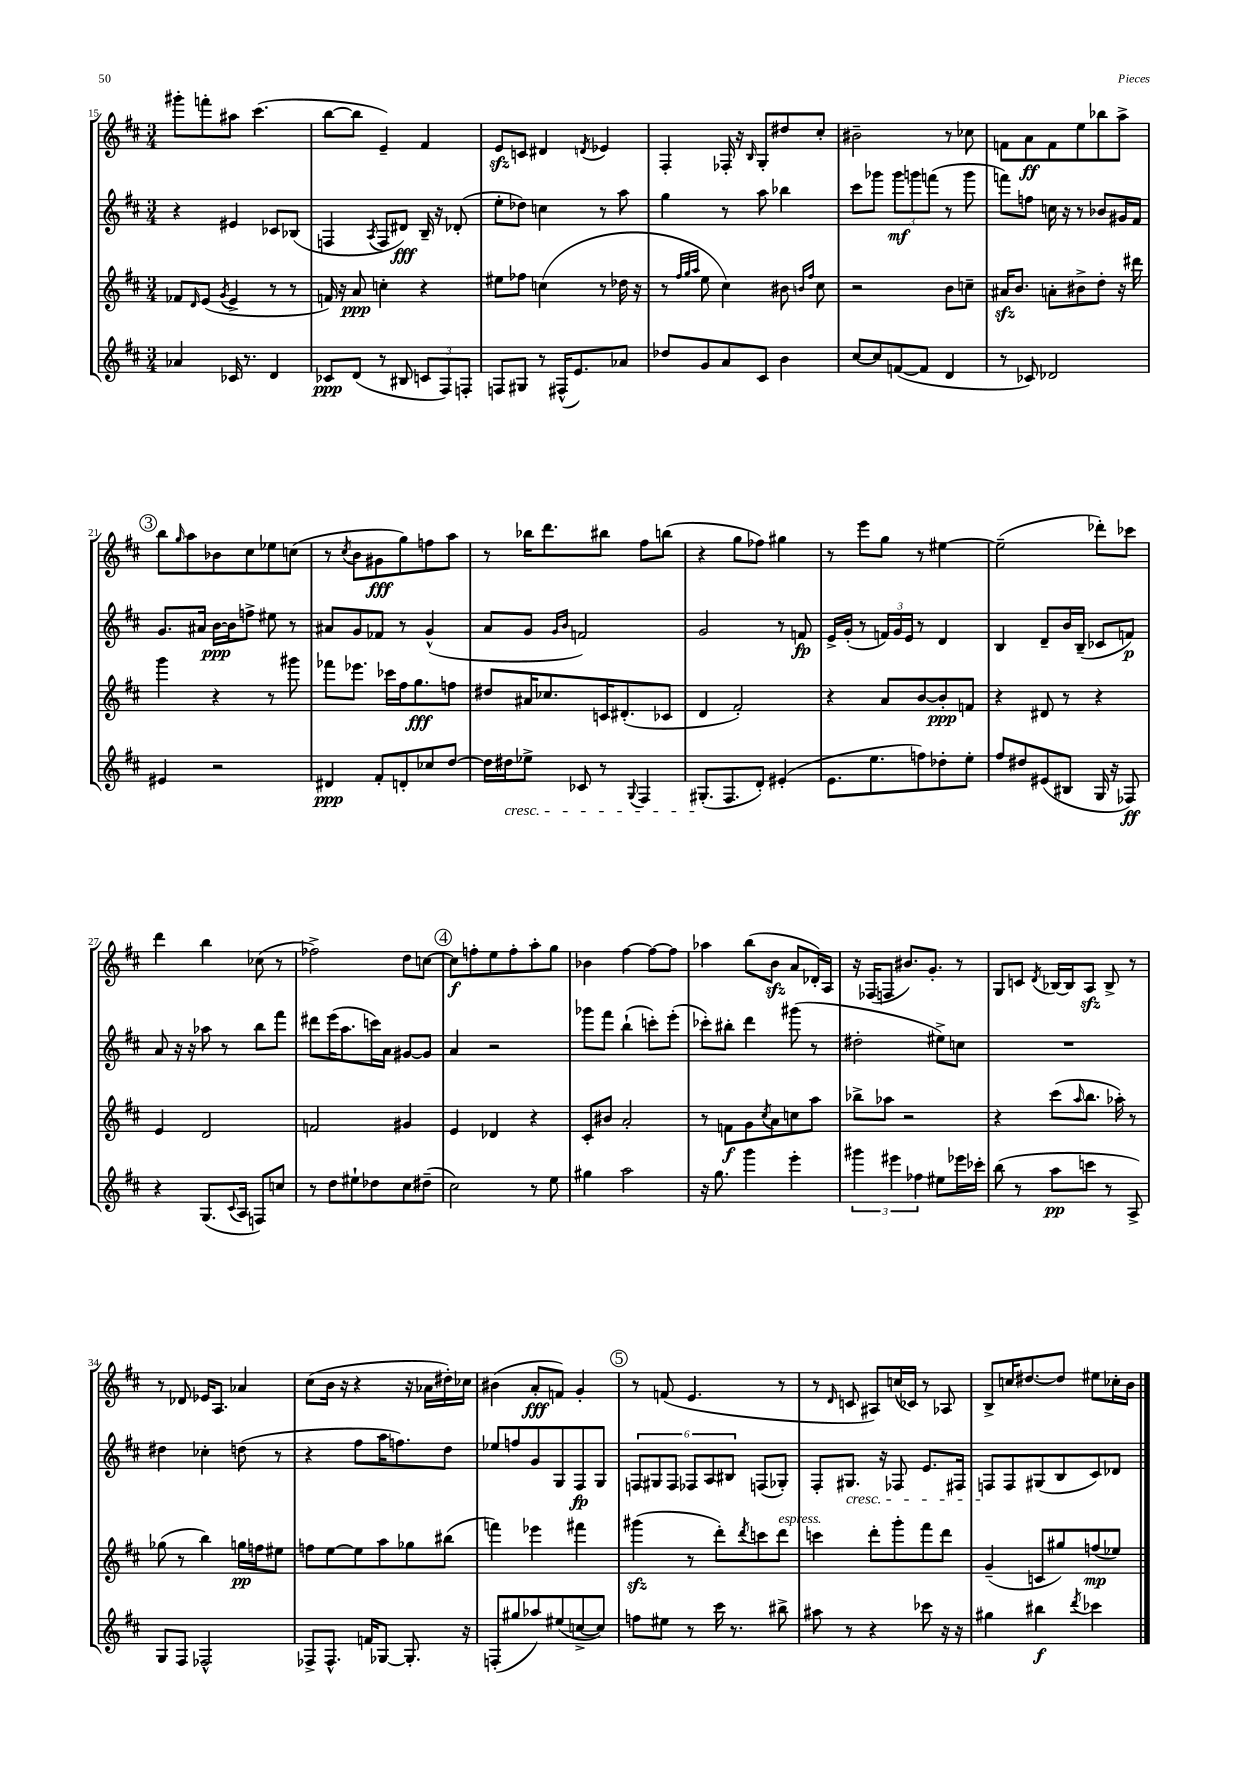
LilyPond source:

<<
\new StaffGroup <<
\new Staff = "s0" {
    \clef treble \key d \major \numericTimeSignature \time 3/4
    gis'''8-. f'''8-. ais''8 cis'''4.( |
    b''8~ b''8 e'4--) fis'4 |
    e'8\sfz c'8 dis'4 \acciaccatura { d'8 } ees'4 |
    fis4-. fes16-. r16 \grace { b16 } g8-. dis''8 cis''8-. |
    bis'2-- r8 ces''8 |
    f'8 a'8\ff f'8 e''8 bes''8 a''8-> |
    \mark \markup { \circle "3" } b''8 \grace { g''16 } a''8 bes'8 cis''8 ees''8 c''8( |
    r8 \acciaccatura { cis''8 } b'8 gis'8\fff g''8) f''8 a''8 |
    r8 bes''16 d'''8. bis''8 fis''8 b''8( |
    r4 g''8 fes''8) gis''4 |
    r8 e'''8 g''8 r8 eis''4~ |
    eis''2--( des'''8-.) ces'''8 |
    d'''4 b''4 ces''8( r8 |
    fes''2->) d''8 c''8~ |
    \mark \markup { \circle "4" } c''8\f f''8-. e''8 f''8-. a''8-. g''8 |
    bes'4 fis''4~ fis''8~ fis''8 |
    aes''4 b''8( b'8\sfz a'8 des'16-.) a16 |
    r16 fes16( f8 bis'8.) g'8.-. r8 |
    g8 c'8 \acciaccatura { d'8 } bes16~ bes16 a8\sfz bes8-> r8 |
    r8 des'8 ees'16 a8. aes'4 |
    cis''8( b'16 r16 r4 r16 aes'16 dis''16-.) ces''16 |
    bis'4( a'8-.\fff f'8) g'4-. |
    \mark \markup { \circle "5" } r8 f'8( e'4. r8 |
    r8 \grace { d'16 } c'8 ais8) c''16( ces'16) r8 aes8 |
    b8-> c''16 dis''8.~ dis''8 eis''8 ces''16-. b'16 \bar "|." |
}
\new Staff = "s1" {
    \clef treble \key d \major \numericTimeSignature \time 3/4
    r4 eis'4 ces'8 bes8( |
    f4 \acciaccatura { a8 } f8 dis'8\fff) b16-- r16 des'8-.( |
    e''8-. des''8) c''4 r8 a''8 |
    g''4 r8 a''8 bes''4 |
    cis'''8 ges'''8 \tuplet 3/2 { ges'''8\mf g'''8 f'''8( } r8 g'''8 |
    f'''8) f''8 c''16 r16 r8 bes'8 gis'16 fis'16 |
    \mark \markup { \circle "3" } g'8. ais'16 b'16~\ppp b'16 f''8-> eis''8 r8 |
    ais'8 g'8 fes'8 r8 g'4-^( |
    a'8 g'8 \grace { g'16 b'16 } f'2) |
    g'2 r8 f'8\fp |
    e'16-> g'16-.( r8 \tuplet 3/2 { f'16) g'16 e'16 } r8 d'4 |
    b4 d'8-- b'16 b16--( ces'8 f'8\p) |
    a'8 r16 r16 aes''8 r8 b''8 fis'''8 |
    dis'''8 e'''16( a''8. c'''16) a'16 gis'8~ gis'8 |
    \mark \markup { \circle "4" } a'4 r2 |
    ges'''8 fis'''8 b''4-!( c'''8-.) e'''8-.( |
    ces'''8-.) bis''8-. d'''4 gis'''8( r8 |
    dis''2-. eis''8->) c''8 |
    R2. |
    dis''4 ces''4-. d''8( r8 |
    r4 fis''8 a''16 f''8.) d''8 |
    ees''8 f''8 g'8 g8 fis8\fp g8 |
    \mark \markup { \circle "5" } \tuplet 6/4 { f8 gis8 f8 fes8 a8 bis8 } f8( ges8-.) |
    fis8-. gis8.\cresc r16 fes8 e'8. fis16 |
    f8\! f8 gis8( b8 cis'8) des'8 \bar "|." |
}
\new Staff = "s2" {
    \clef treble \key d \major \numericTimeSignature \time 3/4
    fes'8 \grace { d'16 } e'8( \acciaccatura { g'8 } e'4-> r8 r8 |
    f'16) r16 a'8\ppp c''4-. r4 |
    eis''8 fes''8 c''4( r8 des''16 r16 |
    r8 \grace { fis''32 g''32 a''32 } e''8 cis''4) bis'8 \grace { b'16 fis''16 } cis''8 |
    r2 b'8 c''8-- |
    ais'16\sfz b'8. a'8-. bis'8-> d''8-. r16 dis'''16 |
    \mark \markup { \circle "3" } g'''4 r4 r8 gis'''8 |
    fes'''8 ees'''8. ces'''16 fis''16 g''8.\fff f''8 |
    dis''8 ais'16 ces''8. c'16 dis'8.-.( ces'8 |
    d'4 fis'2-.) |
    r4 a'8 b'8~ b'8-.\ppp f'8 |
    r4 dis'8 r8 r4 |
    e'4 d'2 |
    f'2 gis'4 |
    \mark \markup { \circle "4" } e'4 des'4 r4 |
    cis'8-. bis'8 a'2-. |
    r8 f'8\f g'8 \acciaccatura { cis''8 } a'8 c''8 a''8 |
    bes''8-> aes''8 r2 |
    r4 cis'''8( \grace { a''16 } b''8. aes''16-.) r8 |
    ges''8( r8 b''4) g''16\pp f''16 eis''8 |
    f''8 e''8~ e''8 a''8 ges''8 bis''8( |
    f'''4) ees'''4 fis'''4 |
    \mark \markup { \circle "5" } gis'''4\sfz( r8 d'''8-.) \acciaccatura { d'''8 } c'''8 d'''8^\markup { \italic "espress." } |
    c'''4 d'''8-. g'''8-. fis'''8 d'''8 |
    g'4--( c'8 gis''8) f''8\mp( ees''8) \bar "|." |
}
\new Staff = "s3" {
    \clef treble \key d \major \numericTimeSignature \time 3/4
    aes'4 ces'16 r8. d'4 |
    ces'8\ppp d'8( r8 bis8 \tuplet 3/2 { c'8 fis8) f8-. } |
    f8 gis8 r8 fis16-^( e'8.) aes'8 |
    des''8 g'8 a'8 cis'8 b'4 |
    cis''8~ cis''8 f'8~( f'8 d'4 |
    r8 ces'8) des'2 |
    \mark \markup { \circle "3" } eis'4 r2 |
    dis'4\ppp fis'8-. d'8-. ces''8 d''8~ |
    d''16 dis''16\cresc ees''8-> ces'8 r8 \appoggiatura { g8 } fis4 |
    gis8.-.\!( fis8. d'8-.) eis'4-.( |
    e'8. e''8. f''8) des''8-. e''8-. |
    fis''8 dis''8 eis'8( bis8 g16 r16 fes8\ff) |
    r4 g8.( \appoggiatura { cis'8 } a16 f8) c''8 |
    r8 d''8 eis''8-! des''8 cis''8 dis''8--( |
    \mark \markup { \circle "4" } cis''2) r8 e''8 |
    gis''4 a''2 |
    r16 g''8. g'''4 e'''4-. |
    \tuplet 3/2 { gis'''4 eis'''4 fes''4 } eis''8 ees'''16 ces'''16-. |
    b''8( r8 a''8\pp c'''8 r8 a8->) |
    g8 fis8 fes2-^ |
    fes8-> fes8.-^ f'16 ges8~ ges8.-. r16 |
    f8-.( gis''8 aes''8) eis''8( c''8~-> c''8) |
    \mark \markup { \circle "5" } f''8 eis''8 r8 cis'''16 r8. bis''8-> |
    ais''8 r8 r4 ces'''8 r16 r16 |
    gis''4 bis''4\f \acciaccatura { d'''8 } ces'''4 \bar "|." |
}
>>
>>
\layout { \context { \Score currentBarNumber = #15 } }
